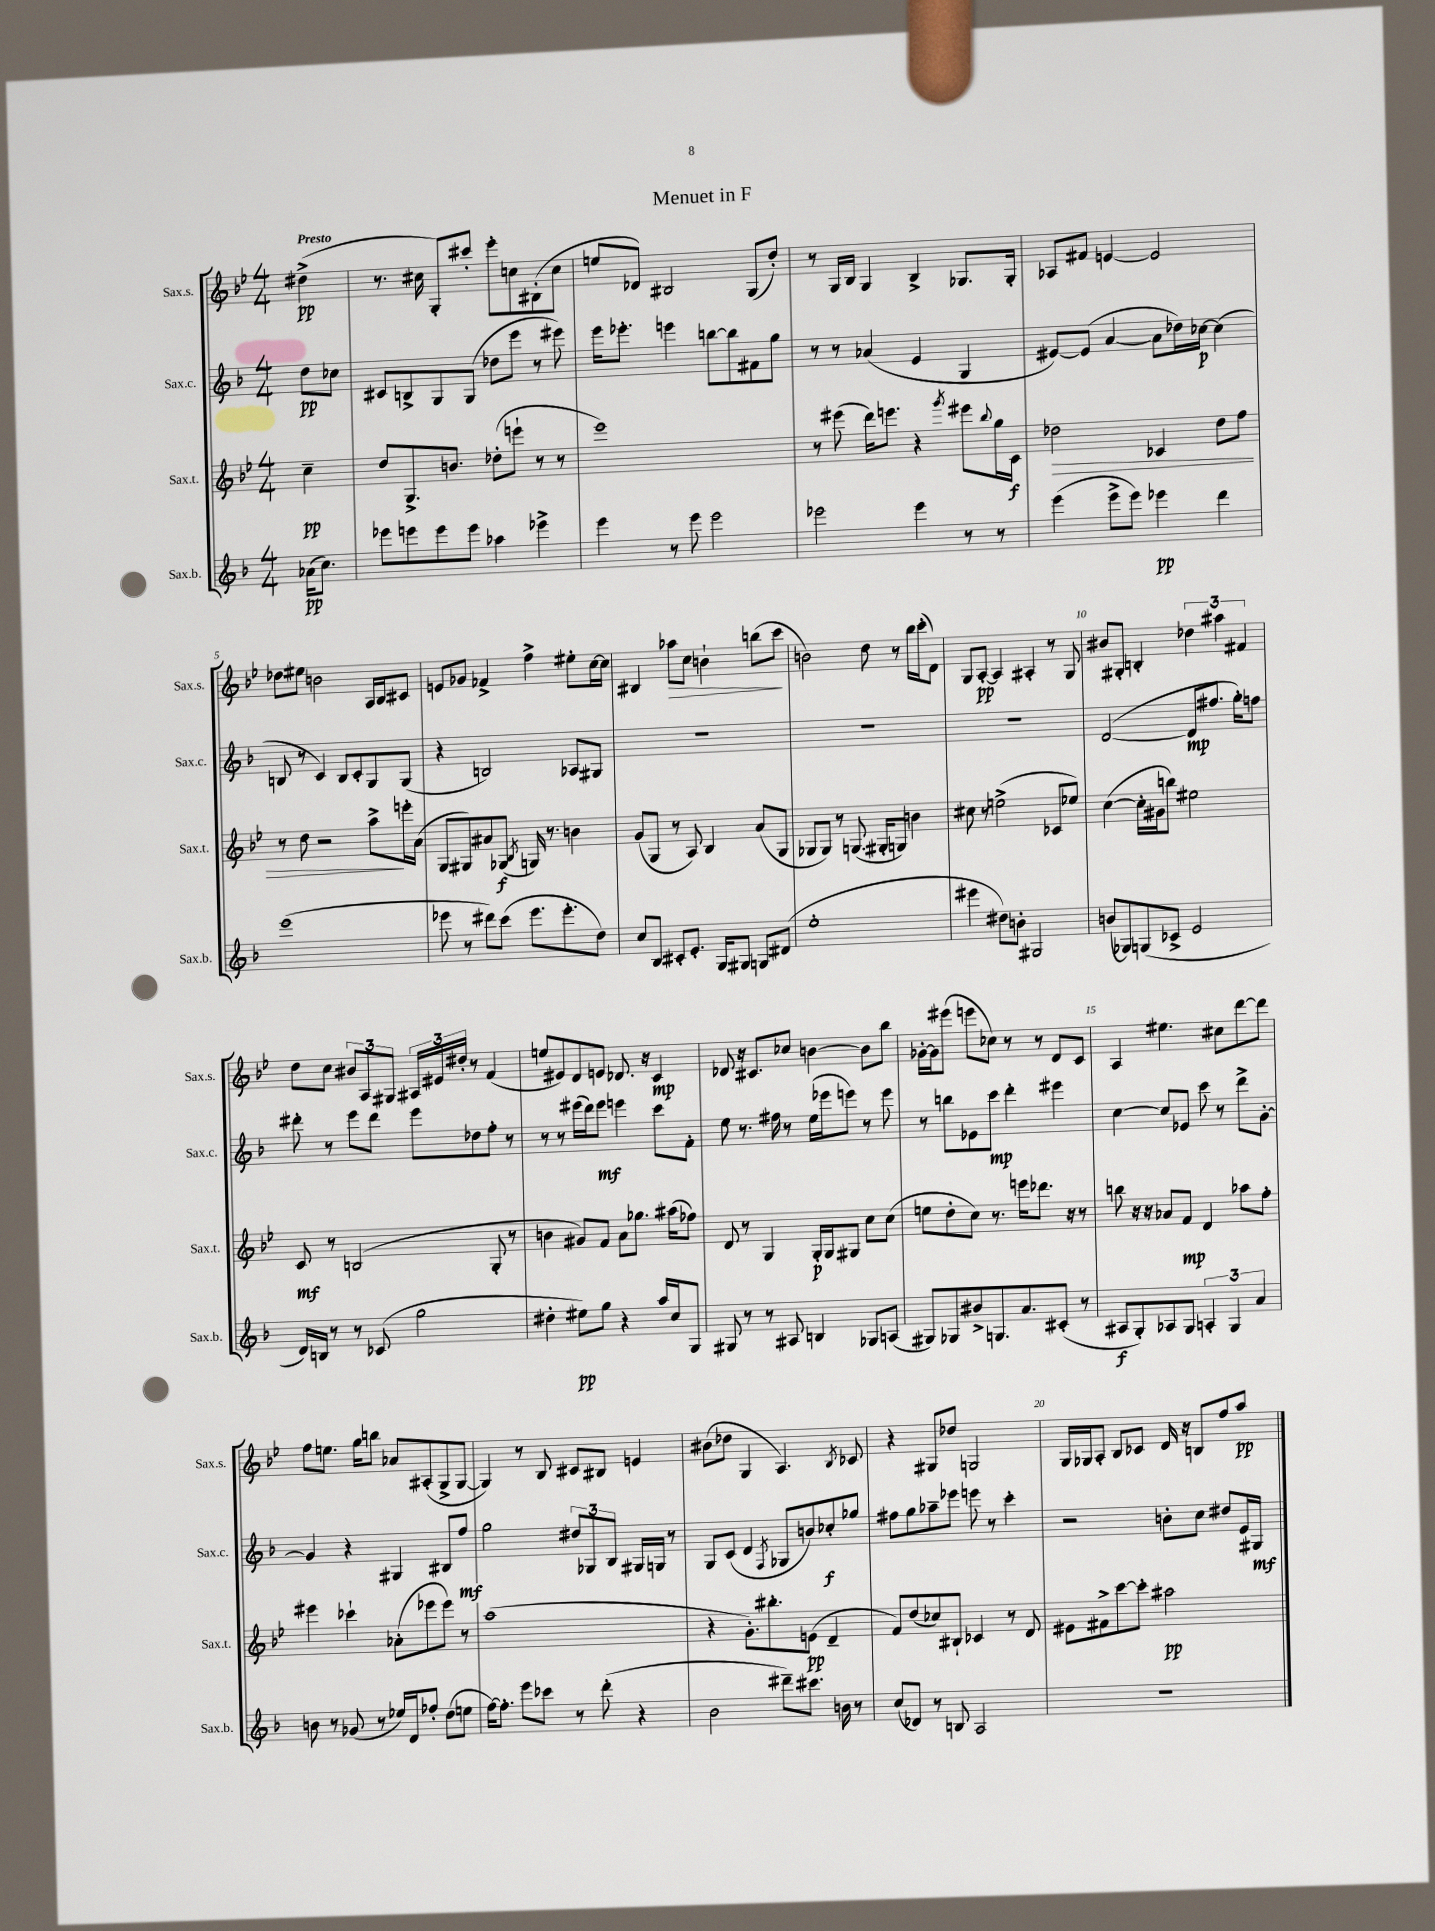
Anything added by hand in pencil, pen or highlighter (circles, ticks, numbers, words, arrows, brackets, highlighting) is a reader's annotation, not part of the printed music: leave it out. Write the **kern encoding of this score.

**kern	**kern	**kern	**kern
*staff4	*staff3	*staff2	*staff1
*clefG2	*clefG2	*clefG2	*clefG2
*k[b-]	*k[b-e-]	*k[b-]	*k[b-e-]
*M4/4	*M4/4	*M4/4	*M4/4
(16a-	4cc~	8dd	(4dd#^
8.cc)	.	.	.
.	.	8cc-	.
=	=	=	=
8eee-	8dd	8c#	8.r
8eee	8.G^	8B^	.
.	.	.	16cc#
8eee	.	8G	8G')
.	8.b	.	.
8eee	.	(8G	8ccc#'
4aa-	(8dd-'	8dd-	8eee-'
.	8eee`	8eee	8cc
4eee-^	8r	8r	(8B#'
.	8r	8eee#)	8cc
=	=	=	=
4eee	1eee-)	16eee	8ee
.	.	8.eee-'	.
.	.	.	8d-)
8r	.	4eee	2B#
8eee	.	.	.
2eee	.	[8bb	.
.	.	8bb]	.
.	.	8f#	(8G
.	.	8gg	8dd')
=	=	=	=
2eee-	8r	8r	8r
.	(8eee#	8r	16G
.	.	.	16B-
.	16ddd)	(4a-	4G
.	8.eee	.	.
4eee-	4r	4e	4B-^
.	8qggg	.	.
8r	8eee#	4G	8.G-
.	8qqbb-	.	.
8r	16gg	.	.
.	16c	.	16G-'
=	=	=	=
(4eee	2dd-	[8e#)	8A-
.	.	(8e#]	8f#
8eee^	.	[4a	[4e
8eee)	.	.	.
4eee-	4c-	8a]	2e]
.	.	16dd-)	.
.	.	[16cc-	.
4ddd	8dd-	(4cc-]	.
.	8ff	.	.
=	=	=	=
(1eee	8r	8B	8dd-
.	8dd	8r	8ee#
.	2r	4c)	2b
.	.	8B	.
.	.	8c'	.
.	8aa^	8G	16A
.	.	.	16B-
.	16eee'	(8G	8c#
.	(16a	.	.
=	=	=	=
8eee-	8G	4r	8e
8r	8G#)	.	8g-
8ddd#)	8a#	2B)	4f-^
(8ccc	(8G-	.	.
.	8qB-	.	.
8.eee-	16G)	.	4ff^
.	8.r	.	.
8.eee-'	.	.	.
.	4b	8A-	8ee#'
8dd)	.	8G#	[16cc
.	.	.	16cc]
=	=	=	=
8cc	(8g	1r	4B#
8B-	8G	.	.
8c#'	8r	.	8aa-
8.e'	8A)	.	8cc
.	4B-	.	4b`
16G	.	.	.
8G#	.	.	.
8G	(8a	.	(8bb
(8d#	8G	.	8ccc
=	=	=	=
1ee'	8G-	1r	2b)
.	8G-)	.	.
.	8r	.	.
.	(8.G	.	.
.	.	.	8dd
.	16G#'	.	.
.	8G)	.	8r
.	4b	.	16bb-
.	.	.	(16ccc'
.	.	.	8d)
=	=	=	=
4eee#	8cc#	1r	8G
.	8r	.	[8A'
8dd#)	(2ee^	.	4A]
8b'	.	.	.
2G#	.	.	4A#'
.	8c-	.	8r
.	8ee-)	.	8G
=	=	=	=
(8b	([4cc	([2d	8b#
8G-)	.	.	8G#'
(8G	16cc']	.	4B'
.	16g#	.	.
8c-^	8bb)	.	.
2e	2ee#	8d]	6dd-
.	.	8.ff#	.
.	.	.	6aa#
.	.	16gg')	.
.	.	.	6f#
.	.	8ff	.
=	=	=	=
16d)	8c	8ddd#'	8dd
16B	.	.	.
8r	8r	8r	8cc
8r	(2B	8eee	12b#
.	.	.	12A
(8c-	.	8ddd#	.
.	.	.	12G#
2gg	.	8eee	24A#
.	.	.	24e#
.	.	.	24dd#'
.	.	8dd-	8r
.	8G'	8ff'	(4f
.	8r	8r	.
=	=	=	=
4dd#'	4b	8r	8ee
.	.	8r	8e#)
8ee#)	8g#)	(16eee#	8d
.	.	16ddd)	.
8gg	8f	8eee#	8e
4r	8a	4eee	8.d-
.	8.gg-	.	.
.	.	.	16r
16aa	.	8ccc	4c
16cc	(16aa#	.	.
8G	8ff-)	8f'	.
=	=	=	=
8G#	8d	8ee	8d-
8r	8r	8.r	16r
.	.	.	8.c#
8r	4G	.	.
.	.	16ff#	.
8A#	.	8r	8cc-
4B	16G'	(16ee	[4b
.	16G	16eee-	.
.	8G#	8eee)	.
8G-	8cc	8r	8b]
(8A	(8cc	8eee	8bb-
=	=	=	=
8G#)	8ee	8r	[16g-'
.	.	.	16g-]
8G-	8dd'	8bb	(8eee#
8b#^	8cc)	8e-	8eee
8.G	8.r	8ccc	8cc-)
.	.	4ddd'	8r
8.a	16eee	.	.
.	8.ddd-	.	8r
(8c#'	.	4eee#	8d
.	16r	.	.
8r	8r	.	8c
=	=	=	=
8A#	8bb	[4cc	4A
8G')	16r	.	.
.	16r	.	.
8A-	8a-	8cc]	4.ee#
8G	8f	8e-	.
6A'	4d	8ccc	.
.	.	8r	8cc#
6G	.	.	.
.	8aa-	8ddd^	[8ddd
6a	.	.	.
.	8ff'	[8g'	8ddd]
=	=	=	=
8b	4eee#	4g]	8ff
8r	.	.	8.ee
(8g-	4ccc-`	4r	.
.	.	.	16gg
8r	.	.	8bb
16ee-)	(8a-'	4G#	8a-
16d	.	.	.
8ff-'	8eee-	.	(8A#'
(8dd	8eee-)	8B#	8G^
8ee	8r	8ff	[8G
=	=	=	=
[16ff)	(1aa	2gg	4G])
8.ff']	.	.	.
8eee	.	.	8r
8ccc-	.	.	8B-
8r	.	12dd#	8c#
.	.	12G-	.
(8ddd'	.	.	8B#
.	.	12B-	.
4r	.	16G#	4e
.	.	16G	.
.	.	8r	.
=	=	=	=
2b-	4r	8G	(8b#
.	.	(8c	8dd-
.	8.g')	4d	4G
.	8.bb#'	.	.
.	.	8qF	.
8ddd#~)	.	8G-	4.A)
8.ccc#	(8e	8b)	.
.	4d~	8cc-'	.
16b	.	.	.
.	.	.	8qB-
8r	.	8gg-	8c-
=	=	=	=
(8cc	8f)	8ff#	4r
8d-)	(8dd	8gg	.
8r	8cc-)	8aa-~	8G#
8B	8B#`	8eee-	8dd-
2A	4c-	8eee	2G
.	.	8r	.
.	8r	4ccc'	.
.	8d	.	.
=	=	=	=
1r	8e#	2r	16G
.	.	.	16G-
.	8f#^	.	8A'
.	[8ccc	.	8B-
.	8ccc']	.	8c-
.	2aa#	8b'	16d
.	.	.	16r
.	.	8cc	8B
.	.	8dd#	8ff
.	.	16e	8aa
.	.	16G#	.
==	==	==	==
*-	*-	*-	*-
